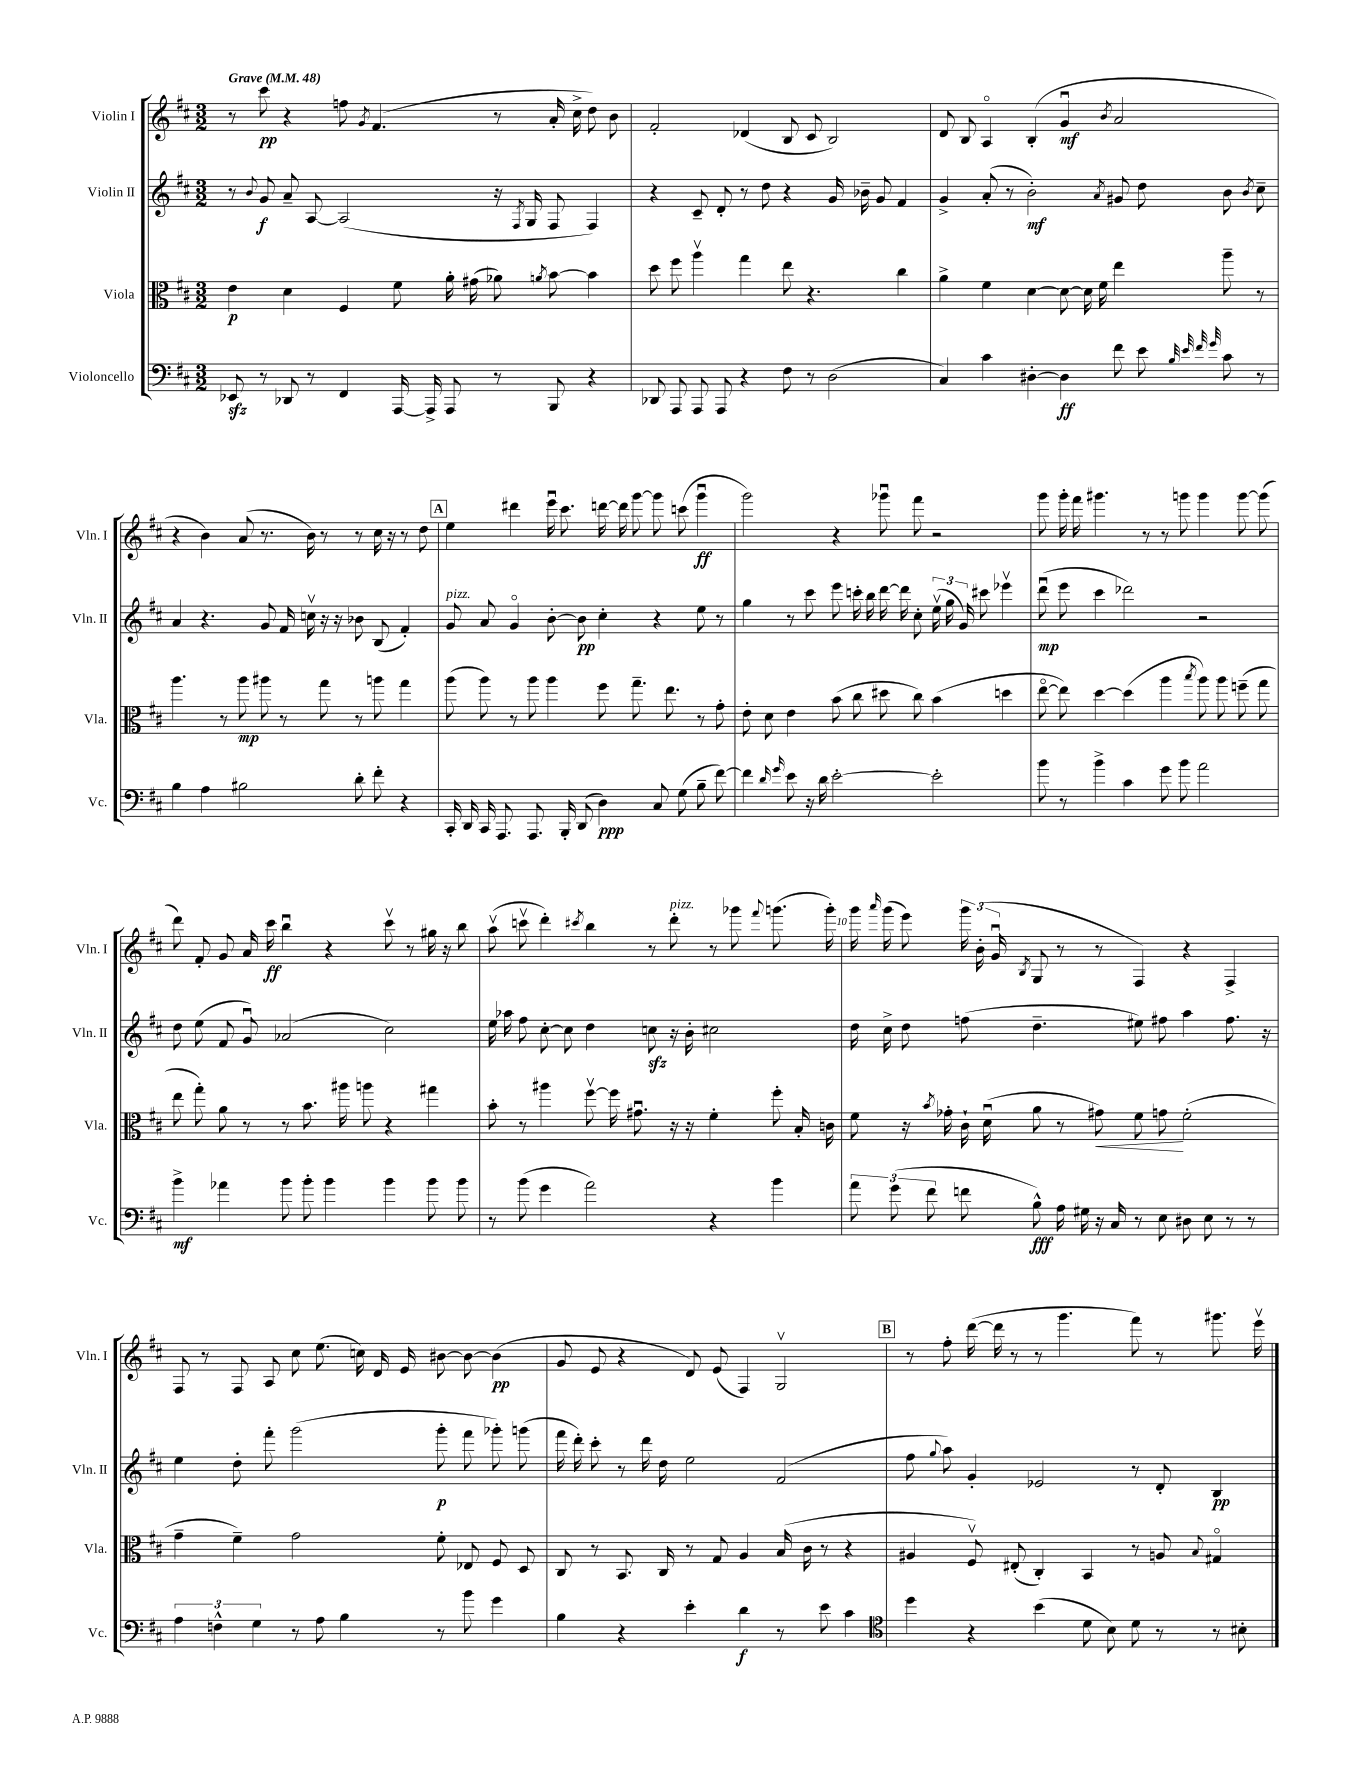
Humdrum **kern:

**kern	**kern	**kern	**kern
*staff4	*staff3	*staff2	*staff1
*clefF4	*clefC3	*clefG2	*clefG2
*k[f#c#]	*k[f#c#]	*k[f#c#]	*k[f#c#]
*M3/2	*M3/2	*M3/2	*M3/2
*MM48	*MM48	*MM48	*MM48
8EE-	4e	8r	8r
.	.	8qqb	.
8r	.	8g	8ccc#
8DD-	4d	8a~	4r
8r	.	[8A	.
4FF#	4F#	(2A]	8ff
.	.	.	8qg
.	.	.	(4.f#
[16AAA	8f#	.	.
16AAA^]	.	.	.
8AAA	16a'	.	.
.	(16g#	.	.
8r	8a-)	16r	8r
.	.	8qF#	.
.	.	16G	.
.	8qa	.	.
8BBB	[8b	8F#	16a'
.	.	.	16cc#^
4r	4b]	4F#)	8dd)
.	.	.	8b
=	=	=	=
8DD-	8dd	4r	2f#'
8AAA	8ff#	.	.
8AAA	4aav	8c#~	.
8AAA	.	8d'	.
4r	4gg	8r	(4d-
.	.	8dd	.
8F#	8ee	4r	8B
8r	4.r	.	8c#
(2D	.	16g	2B)
.	.	16b-~	.
.	.	8g	.
.	4cc#	4f#	.
=	=	=	=
4C#)	4a^	4g^	8d
.	.	.	8B
4c#	4f#	(8a'	4Ao
.	.	8r	.
[4D#'	[4d	2b')	(4B'
4D#]	8d_	.	4gu
.	16d]	.	.
.	16f#	.	.
.	.	8qa	8qb
8f#	4ee	8g#	2a
8e	.	8dd	.
32qqB	.	.	.
32qqe	.	.	.
32qqf#	.	.	.
32qqg	.	.	.
8c#	8aa~	8b	.
.	.	8qb	.
8r	8r	8cc#~	.
=	=	=	=
4B	4.aa	4a	4r
4A	.	4.r	4b)
.	8r	.	.
2B#	8aa	.	(8a
.	8aa#	8g	8.r
.	8r	16f#	.
.	.	16ccv	16b)
.	8gg	16r	8r
.	.	16r	.
8d'	8r	8b-	8r
8f#'	8aa	(8B	16cc#
.	.	.	16r
4r	4gg	4f#')	8r
.	.	.	8dd
=	=	=	=
16CC#'	(8aa	8g	4ee
16DD	.	.	.
16CC#	8aa)	8a	.
8.AAA	.	.	.
.	8r	4go	4ddd#
8.AAA	8aa	.	.
.	4aa	[8b'	16eeeu
16BBB'	.	.	8.ccc#
(8DD	.	8b]	.
4D)	8ff#	4cc#'	[16ddd
.	.	.	16ddd]
.	8.gg~	.	[8ggg
8C#	.	4r	8ggg]
.	8.ee	.	.
(8G	.	.	(8ccc
8B~	8r	8ee	4gggu
[8f#)	8g'	8r	.
=	=	=	=
4f#]	8e'	4gg	2ggg)
.	8d	.	.
16qqd	.	.	.
16qqg	.	.	.
8e	4e	8r	.
16r	.	8ccc#	.
16d	.	.	.
[2e'	(8b	8eee	4r
.	8cc#	16ccc'	.
.	.	16bb	.
.	8dd#	[16ddd	8ggg-u
.	.	16ddd]	.
.	8cc#)	8cc#'	8fff#
2e']	(4b	(24eev	2r
.	.	24gg	.
.	.	24g)	.
.	.	8ccc#	.
.	4dd	4eee-v	.
=	=	=	=
8b	[8eeo	(8dddu	8ggg
8r	8ee])	8eee	16ggg'
.	.	.	16fff#
4b^	[4dd	4ccc#	4.ggg#
4c#	(4dd]	2ddd-)	.
.	.	.	8r
8g	4aa	.	8r
8b	.	.	8ggg
.	8qbb	.	.
2a	8aa)	2r	4ggg
.	8aa	.	.
.	(8ff~	.	[8ggg
.	8gg	.	(8ggg]
=	=	=	=
4b^	8ee	8dd	8ddd)
.	8gg')	(8ee	8f#'
4a-	8a	8f#	8g
.	8r	8gu)	16a
.	.	.	16ccc#
8b	8r	(2a-	4bbu
8b'	8.b	.	.
4b	.	.	4r
.	16aa#	.	.
.	8aa	.	.
4b	4r	2cc#)	8ccc#v
.	.	.	8r
8b	4gg#	.	16gg#
.	.	.	16r
8b	.	.	8bb
=	=	=	=
8r	8b'	16ee	(8aav
.	.	16aa-	.
(8b	8r	8ff#	8cccv
4g	4aa#	[8cc#'	4ddd')
.	.	8cc#]	.
.	.	.	8qccc#
2a)	[8ff#v	4dd	4bb
.	16ff#]	.	.
.	8.g#u	.	.
.	.	8cc	8r
.	16r	16r	8ddd'
.	16r	16b'	.
4r	4f#'	2cc#	8r
.	.	.	8ggg-
.	.	.	8qqfff#
4b	8ff#'	.	(8.ggg
.	16B'	.	.
.	16c	.	16ggg')
=	=	=	=
12a	8f#	16dd	16ggg
.	.	.	16qqaaa
.	.	16cc#^	(16ggg
(12g	.	.	.
.	16r	8dd	8eee)
12f#	.	.	.
.	8qb	.	.
.	16g-'	.	.
8f	16c#`	(8ff	24ggg
.	.	.	(24b'
.	(16du	.	.
.	.	.	24gu
.	.	.	8qB
8B^^)	8a	4.dd~	8G
16A	8r	.	8r
16G#	.	.	.
16r	8g#)	.	8r
16C#	.	.	.
8r	8f#	8ee#)	4F#)
8E	8g	8ff#	.
8D#	(2f#'	4aa	4r
8E	.	.	.
8r	.	8.ff#	4F#^
8r	.	.	.
.	.	16r	.
=	=	=	=
6A	4g~	4ee	8F#
.	.	.	8r
6F^^	.	.	.
.	4f#~)	8dd'	8F#
6G	.	.	.
.	.	8fff#'	8A
8r	2g	(2ggg	8cc#
8A	.	.	(8.ee
4B	.	.	.
.	.	.	16cc)
.	.	.	16d
.	.	.	16e
8r	8f#'	8ggg'	[8b#
8b	8E-	8fff#	8b#_
4g	8F#	8ggg-')	(4b#]
.	8D	(8ggg	.
=	=	=	=
4B	8C#	16fff#	8g
.	.	16ddd')	.
.	8r	8ccc#'	8e
4r	8.BB	8r	4r
.	.	16ddd	.
.	16C#	16dd	.
4e'	8r	2ee	8d)
.	8G	.	(8e
4d	4A	.	4F#)
8r	(16B	(2f#	2Gv
.	16c#	.	.
8e	8r	.	.
4c#	4r	.	.
=	=	=	=
*clefC4	*	*	*
4dd	4A#	8ff#	8r
.	.	8qqgg	.
.	.	8aa)	8ff#'
4r	8F#v)	4g'	([16ddd
.	.	.	16ddd]
.	(8E#'	.	8r
(4b	4C#')	2e-	8r
.	.	.	4.ggg
8d	4BB	.	.
8B)	.	.	.
8d	8r	8r	8fff#)
8r	8A	8d'	8r
.	8qqB	.	.
8r	4G#o	4B	8.ggg#
8B#'	.	.	.
.	.	.	16eeev
==	==	==	==
*-	*-	*-	*-
